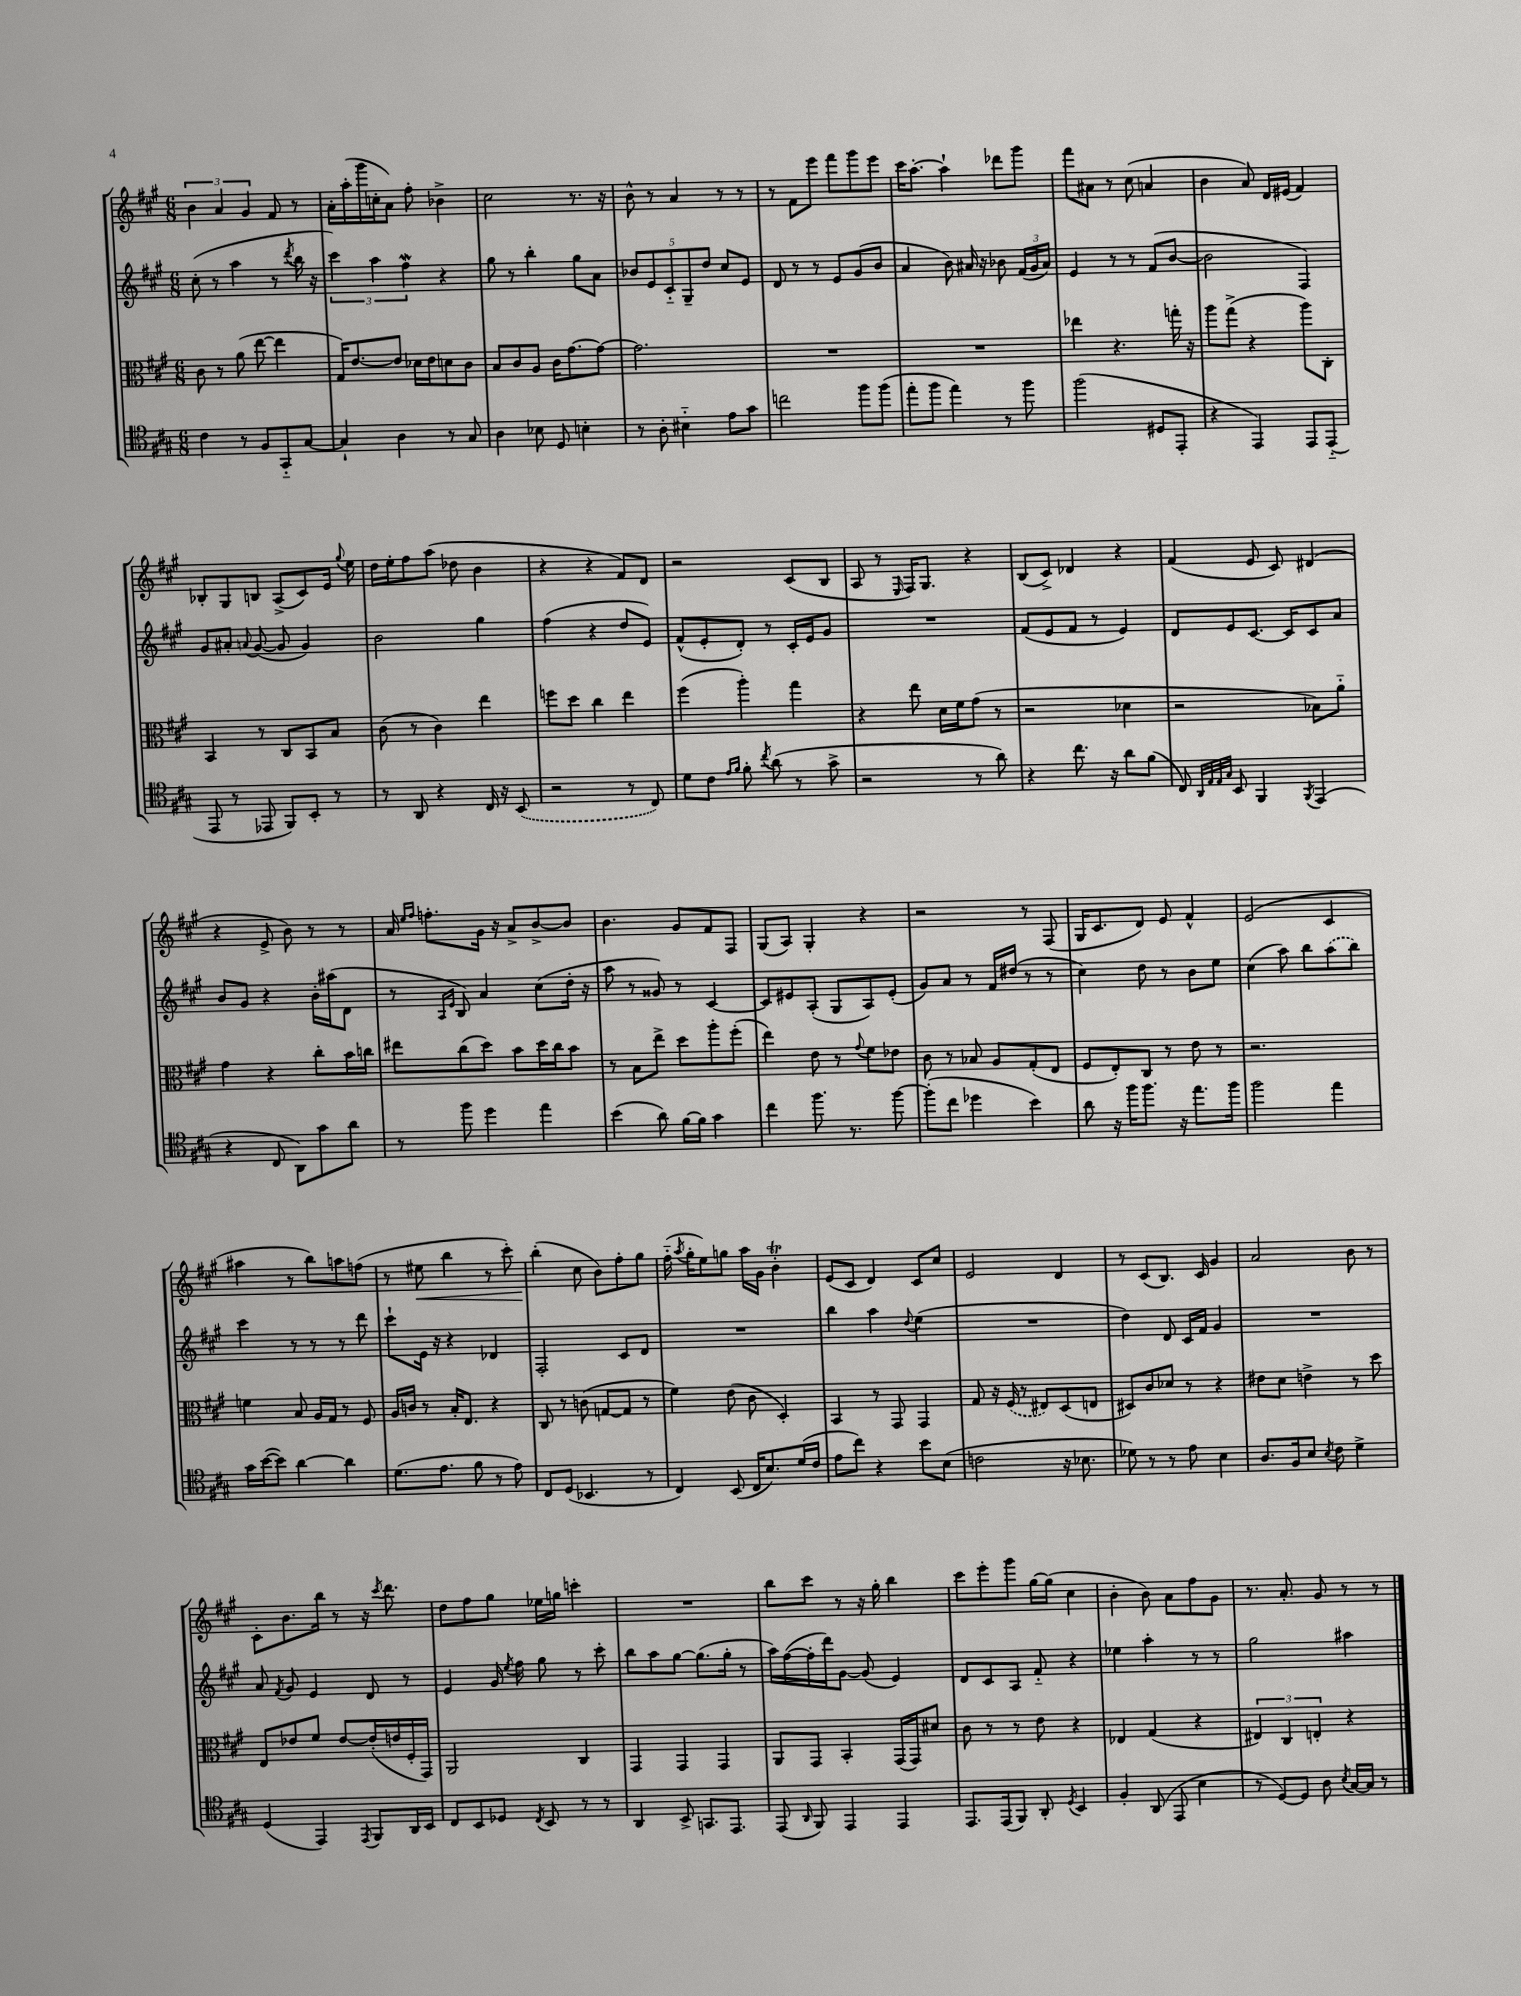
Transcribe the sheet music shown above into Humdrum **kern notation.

**kern	**kern	**kern	**kern	**dynam
*part4	*part3	*part2	*part1	*part1
*staff4	*staff3	*staff2	*staff1	*staff1
*clefC4	*clefC3	*clefG2	*clefG2	*
*k[f#c#g#]	*k[f#c#g#]	*k[f#c#g#]	*k[f#c#g#]	*
*M6/8	*M6/8	*M6/8	*M6/8	*
=18	=18	=18	=18	=18
4c#\	8c#\	(8cc#'\	6b\	.
.	8r	8r	.	.
.	.	.	6a/	.
8r	(8a\	4aa\	.	.
.	.	.	6g#/	.
8F#/L	[8ee\	.	.	.
8GG#/	4ee\]	8r	8f#/	.
.	.	8qddd/	.	.
[8G#/J	.	16bb\	8r	.
.	.	16r	.	.
=19	=19	=19	=19	=19
4G#`/]	16G#/KL)	6ccc#\)	16a'\LL	.
.	[8.e/	.	(16aa'\	.
.	.	.	16ggg#\	.
.	.	6aa\	.	.
.	.	.	16ccn'\J	.
4A\	8e/J]	.	8a\J)	.
.	.	6ff#W\	.	.
.	16d-X\LL	.	8ff#'\	.
.	16e\J	.	.	.
8r	8dn\	4r	4b-X^\	.
8G#/	8c#\J	.	.	.
=20	=20	=20	=20	=20
4A\	8B/L	8gg#\	2cc#\	.
.	8c#/	8r	.	.
8B-X\	8A/J	4bb'\	.	.
8D/	16c#\KL	.	.	.
.	[8.g#\	.	.	.
4Bn'\	.	8gg#\L	8.r	.
.	8g#\J_	8a\J	.	.
.	.	.	16r	.
=21	=21	=21	=21	=21
8r	2.g#\]	10b-X/L	8b^^\	.
.	.	10e/	.	.
8A'\	.	.	8r	.
.	.	10c#/	.	.
4B#X\	.	.	4a/	.
.	.	10G#~/	.	.
.	.	10dd/J	.	.
8e\L	.	8cc#/L	8r	.
8g#\J	.	8e/J	8r	.
=22	=22	=22	=22	=22
2ccn\	2.r	8d/	8r	.
.	.	8r	8f#\L	.
.	.	8r	8eee\J	.
.	.	8e/L	8fff#\L	.
8ff#\L	.	(8g#/	8ggg#\	.
(8ff#\J	.	8b/J	8eee\J	.
=23	=23	=23	=23	=23
8ee'\L	2.r	4a/	16ccc#\KL	.
.	.	.	[8.aa'\J	.
8ff#\J	.	.	.	.
4ee\)	.	8b\)	4aa`\]	.
.	.	16a#X/	.	.
.	.	16r	.	.
8r	.	8b-X\	8ddd-X\L	.
8ff#\	.	(24f#/LL	8ggg#\J	.
.	.	24g#/	.	.
.	.	24a#/JJ)	.	.
=24	=24	=24	=24	=24
(2ff#\	4ee-X\	4e/	8fff#\L	.
.	.	.	8a#X\J	.
.	4.r	8r	8r	.
.	.	8r	(8cc#\	.
8D#X/L	.	(8f#/L	4an/	.
8EE'/J	16ggn'\	[8b/J	.	.
.	16r	.	.	.
=25	=25	=25	=25	=25
4r	8aa\L	2b\]	4b\	.
.	(8gg#^\J	.	.	.
4EE/)	4r	.	8a/)	.
.	.	.	16d/LL	.
.	.	.	(16e#X/JJ	.
8EE/L	8aa\L)	4F#/)	4f#/)	.
(8EE/J	8C#'\J	.	.	.
!!LO:LB:g=z
=26	=26	=26	=26	=26
8EE/	4BB/	8g#/L	8B-X'/L	.
8r	.	8a#X'/J	8G#/	.
.	.	8qqan/	.	.
8EE-X/	8r	([8g#/	8Bn/J	.
8FF#/L)	8C#/L	8g#/]	(8A^/L	.
8BB'/J	8BB/	4g#/)	8c#/)	.
8r	8B/J	.	16e/Jk	.
.	.	.	8qqgg#/	.
.	.	.	16ee\	.
=27	=27	=27	=27	=27
8r	(8c#\	2b\	16dd\LL	.
.	.	.	16ee'\J	.
8AA/	8r	.	8ff#\	.
4r	4c#\)	.	(8aa\J	.
.	.	.	8dd-X\	.
16C#/	4ee\	4gg#\	4b\	.
16r	.	.	.	.
(8BB/	.	.	.	.
=28	=28	=28	=28	=28
2r	8ffn\L	(4ff#\	4r	.
.	8dd\J	.	.	.
.	4cc#\	4r	4r	.
8r	4ee\	8dd/L	8f#/L)	.
8C#/)	.	8e/J)	8d/J	.
=29	=29	=29	=29	=29
8d\L	(4ff#\	(8f#^^/L	2r	.
8c#\J	.	8e'/	.	.
16qqe/LL	.	.	.	.
16qqf#/JJ	.	.	.	.
8f#'\	4aa'\)	8d'/J)	.	.
8qcc#/	.	.	.	.
(8a\	.	8r	.	.
8r	4gg#\	16c#'/LL	(8c#/L	.
.	.	16e/J	.	.
8g#^\	.	8g#/J	8B/J	.
=30	=30	=30	=30	=30
2r	4r	2.r	8A/	.
.	.	.	8r	.
.	.	.	16qqE/	.
.	8ee\	.	16F#/KL)	.
.	.	.	8.G#/J	.
.	16d\LL	.	.	.
.	16f#\J	.	.	.
8r	(8g#\J	.	4r	.
8a\)	8r	.	.	.
=31	=31	=31	=31	=31
4r	2r	(8f#/L	(8B/L	.
.	.	8e/	8c#^/J)	.
8.cc#\	.	8f#/J	4d-X/	.
.	.	8r	.	.
16r	.	.	.	.
8a\L	4d-X\	4e/)	4r	.
(8f#\J	.	.	.	.
=32	=32	=32	=32	=32
8C#/)	2r	8d/L	(4f#/	.
32qqAA/LLL	.	.	.	.
32qqE/	.	.	.	.
32qqE/	.	.	.	.
32qqG#/JJJ	.	.	.	.
8BB/	.	8e/	.	.
4FF#/	.	[8.c#/J	8e/	.
.	.	.	8c#/)	.
.	.	16c#/KL]	.	.
8qFF#/	.	.	.	.
(4EE/	8B-X\L)	8c#/	(4d#X/	.
.	8a\J	8a/J	.	.
!!LO:LB:g=z
=33	=33	=33	=33	=33
4r	4g#\	8b/L	4r	.
.	.	8g#/J	.	.
8C#/	4r	4r	8e^/	.
8AA\L)	.	.	8b\)	.
8g#\	8cc#'\L	16b'\LL	8r	.
.	.	(16aa#X\J	.	.
8a\J	16b\L	8d\J	8r	.
.	16ccn\JJ	.	.	.
=34	=34	=34	=34	=34
8r	8ee#X\L	8r	16a/	.
.	.	.	16qqee/LL	.
.	.	.	16qqff#/JJ	.
.	.	.	8.ffn'\L	.
.	.	16qqA/LL	.	.
.	.	16qqe/JJ	.	.
8ff#\	(8cc#\	8B/)	.	.
4dd\	8dd\J)	4a/	16g#\Jk	.
.	.	.	16r	.
.	8b\L	.	8a^/L	.
4ee\	16dd\L	(8cc#\L	[8b^/	.
.	16cc#\J	.	.	.
.	8b\J	16dd'\Jk	8b/J]	.
.	.	16r	.	.
=35	=35	=35	=35	=35
(4b\	8r	8aa\	4.b\	.
.	8B\L	8r	.	.
8a\)	8ee^\J	8g##X/)	.	.
[16f#\LL	8dd\L	8r	8g#/L	.
16f#\JJ]	.	.	.	.
4g#\	8aa'\	[4c#/	8f#/	.
.	(8ff#'\J	.	8F#/J	.
=36	=36	=36	=36	=36
4cc#\	4ee\)	8c#/L]	(8G#/L	.
.	.	8e#X/	8A/J)	.
8.ff#\	8e\	(8A'/J	4G#'/	.
.	8r	8G#/L	.	.
8.r	.	.	.	.
.	8qqg#/	.	.	.
.	8f#\L	8A/)	4r	.
[8ff#\	8e-X\J	(8e#'/J	.	.
=37	=37	=37	=37	=37
(8ff#'\L]	8c#\	8g#/L)	2r	.
8cc#\J	8r	8a/J	.	.
4dd-X\	8B-X/	8r	.	.
.	8A/L	16f#/LL	.	.
.	.	(16dd#X/JJ	.	.
4b\)	(8G#'/	8r	8r	.
.	8E/J	8r	(8F#/	.
=38	=38	=38	=38	=38
8a\	8F#/L	4cc#\)	16G#/KL	.
.	.	.	8.c#/	.
16r	8E'/)	.	.	.
16ff#\KL	.	.	.	.
8.ff#\J	8C#/J	8dd\	8d/J)	.
.	8r	8r	8e/	.
16r	.	.	.	.
8.ee\L	8e\	8b\L	4f#^^/	.
.	8r	8ee\J	.	.
16ff#\Jk	.	.	.	.
=39	=39	=39	=39	=39
2ff#\	2.r	(4cc#\	(2e/	.
.	.	8aa\)	.	.
.	.	8bb\L	.	.
4ee\	.	(8aa\	4c#/	.
.	.	8bb\J)	.	.
!!LO:LB:g=z
=40	=40	=40	=40	=40
16g#\LL	4fn\	4ccc#\	4aa#X\	.
([16b\J	.	.	.	.
8b\J])	.	.	.	.
[4a\	8B/	8r	8r	.
.	16A/LL	8r	8bb\L)	.
.	16G#/JJ	.	.	.
4a\]	8r	8r	8aan\	.
.	8F#/	8ddd\	(8ffn\J	.
=41	=41	=41	=41	=41
(8.d\L	16A/LL	8ccc#`\L	8r	.
.	16cn/JJ	.	.	.
!	!	!	!	!LO:HP:b
.	8r	16e\Jk	8ee#X\	<
8.e\J	.	16r	.	.
.	16B'/KL	4r	4bb\	.
.	8.E/J	.	.	.
8f#\	.	.	.	.
8r	4r	4d-X/	8r	.
8e\)	.	.	8ccc#'\)	.
=42	=42	=42	=42	=42
8C#/L	8C#/	2F#'/	(4bb'\	.
(8D/J	8r	.	.	.
4.BB-X/	(8cn\	.	8cc#\	[
.	[8Gn/L	.	8b\L)	.
.	8G/J]	8c#/L	8ff#'\	.
8r	8r	8d/J	8gg#\J	.
=43	=43	=43	=43	=43
4C#/)	4f#\)	2.r	(16ff#\	.
.	.	.	8qaa/	.
.	.	.	16gg#'\KL	.
.	.	.	8ee\)	.
(8BB/	(8e\	.	8ggn\J	.
16C#/KL	8c#\	.	16aa\LL	.
8.B/)	.	.	16g#\JJ	.
.	4D'/)	.	4bT'\	.
(16d/L	.	.	.	.
16c#/JJ	.	.	.	.
=44	=44	=44	=44	=44
8e\L	4BB/	4bb\	(8e/L	.
8cc#\J)	.	.	8c#/J	.
4r	8r	4aa\	4d/)	.
.	8GG#/	.	.	.
.	.	8qqdd/	.	.
8b\L	4GG#/	(4ee\	8c#/L	.
(8B\J	.	.	8cc#/J	.
=45	=45	=45	=45	=45
2cn\	8G#/	2.r	2e/	.
.	16r	.	.	.
.	(16F#/	.	.	.
.	8r	.	.	.
.	8E#X/L)	.	.	.
16r	(8D/	.	4d/	.
8.B-X\	.	.	.	.
.	8En/J	.	.	.
=46	=46	=46	=46	=46
8d-X\)	8D#X/L)	4dd\)	8r	.
8r	8c#/	.	(8c#/L	.
8r	8d-X/J	8d/	8.B/J)	.
8e\	8r	16c#/LL	.	.
.	.	16f#/JJ	16c#/	.
4B\	4r	4g#/	4g#/	.
=47	=47	=47	=47	=47
8.A/L	8e#X\L	2.r	2a/	.
.	8d\J	.	.	.
16F#/k	.	.	.	.
8B/J	4en^\	.	.	.
8qB/	.	.	.	.
8c#\	.	.	.	.
4d^\	8r	.	8b\	.
.	8dd\	.	8r	.
!!LO:LB:g=z
=48	=48	=48	=48	=48
(4D/	8E/L	8a/	8c#'\L	.
.	.	8qf#/	.	.
.	8e-X/	8g#/	8.b\	.
4EE/)	8f#/J	4e/	.	.
.	.	.	16bb\Jk	.
.	[8e-/L	.	8r	.
8qEE/	.	.	.	.
8FF#/L	(16e-'/L]	8d/	16r	.
.	.	.	8qccc#/	.
.	16en/	.	8.ddd\	.
16AA/L	16F#'/	8r	.	.
16BB/JJ	16GG#/JJ)	.	.	.
=49	=49	=49	=49	=49
8C#/L	2AA/	4e/	8dd\L	.
8BB/	.	.	8ff#\	.
8D-X/J	.	16g#/	8gg#\J	.
.	.	8qee/	.	.
.	.	16ff#\	.	.
8qC#/	.	.	.	.
8BB/	.	8gg#\	16ee-X\LL	.
.	.	.	16ggn\JJ	.
8r	4C#/	8r	4cccn'\	.
8r	.	8ccc#'\	.	.
=50	=50	=50	=50	=50
4AA/	4GG#/	8bb\L	2.r	.
.	.	8aa\	.	.
8BB^/	4GG#/	[8gg#\J	.	.
8.GGn/L	.	(8.gg#\L]	.	.
.	4GG#/	.	.	.
8.EE/J	.	16gg#'\Jk	.	.
.	.	8r	.	.
=51	=51	=51	=51	=51
(8EE/	8AA/L	16aa\LL)	8bb\L	.
.	.	([16ff#\	.	.
16qqAA/	.	.	.	.
8FF#/)	8GG#/J	16ff#'\]	8ccc#\J	.
.	.	16ddd\J)	.	.
4EE/	4BB'/	[8g#\J	8r	.
.	.	(8g#/]	16r	.
.	.	.	16gg#'\	.
4EE/	(16GG#/LL	4e/)	4bb\	.
.	16GG#/J)	.	.	.
.	8d#X/J	.	.	.
=52	=52	=52	=52	=52
8.EE/L	8c#\	8d/L	8ccc#\L	.
.	8r	8c#/	8eee'\	.
(16EE/k	.	.	.	.
8FF#/J)	8r	8A/J	8ggg#\J	.
8AA'/	8e\	8f#/	[16gg#\LL	.
.	.	.	(16gg#\JJ]	.
8qD/	.	.	.	.
4BB/	4r	4r	4cc#\	.
=53	=53	=53	=53	=53
4F#'/	4E-X/	4ee-X\	4b'\	.
(8AA/	(4G#/	4aa'\	8b\)	.
8EE/	.	.	8a\L	.
4B\	4r	8r	8ff#\	.
.	.	8r	8g#\J	.
=54	=54	=54	=54	=54
8r	6E#X/)	2gg#\	8.r	.
[8D/L)	.	.	.	.
.	6C#/	.	.	.
.	.	.	8.a'/	.
8D/J]	.	.	.	.
.	6En'/	.	.	.
8A\	.	.	8g#/	.
8qB/	.	.	.	.
[16G#/LL	4r	4aa#X\	8r	.
16G#/JJ]	.	.	.	.
8r	.	.	8r	.
==	==	==	==	==
*-	*-	*-	*-	*-
